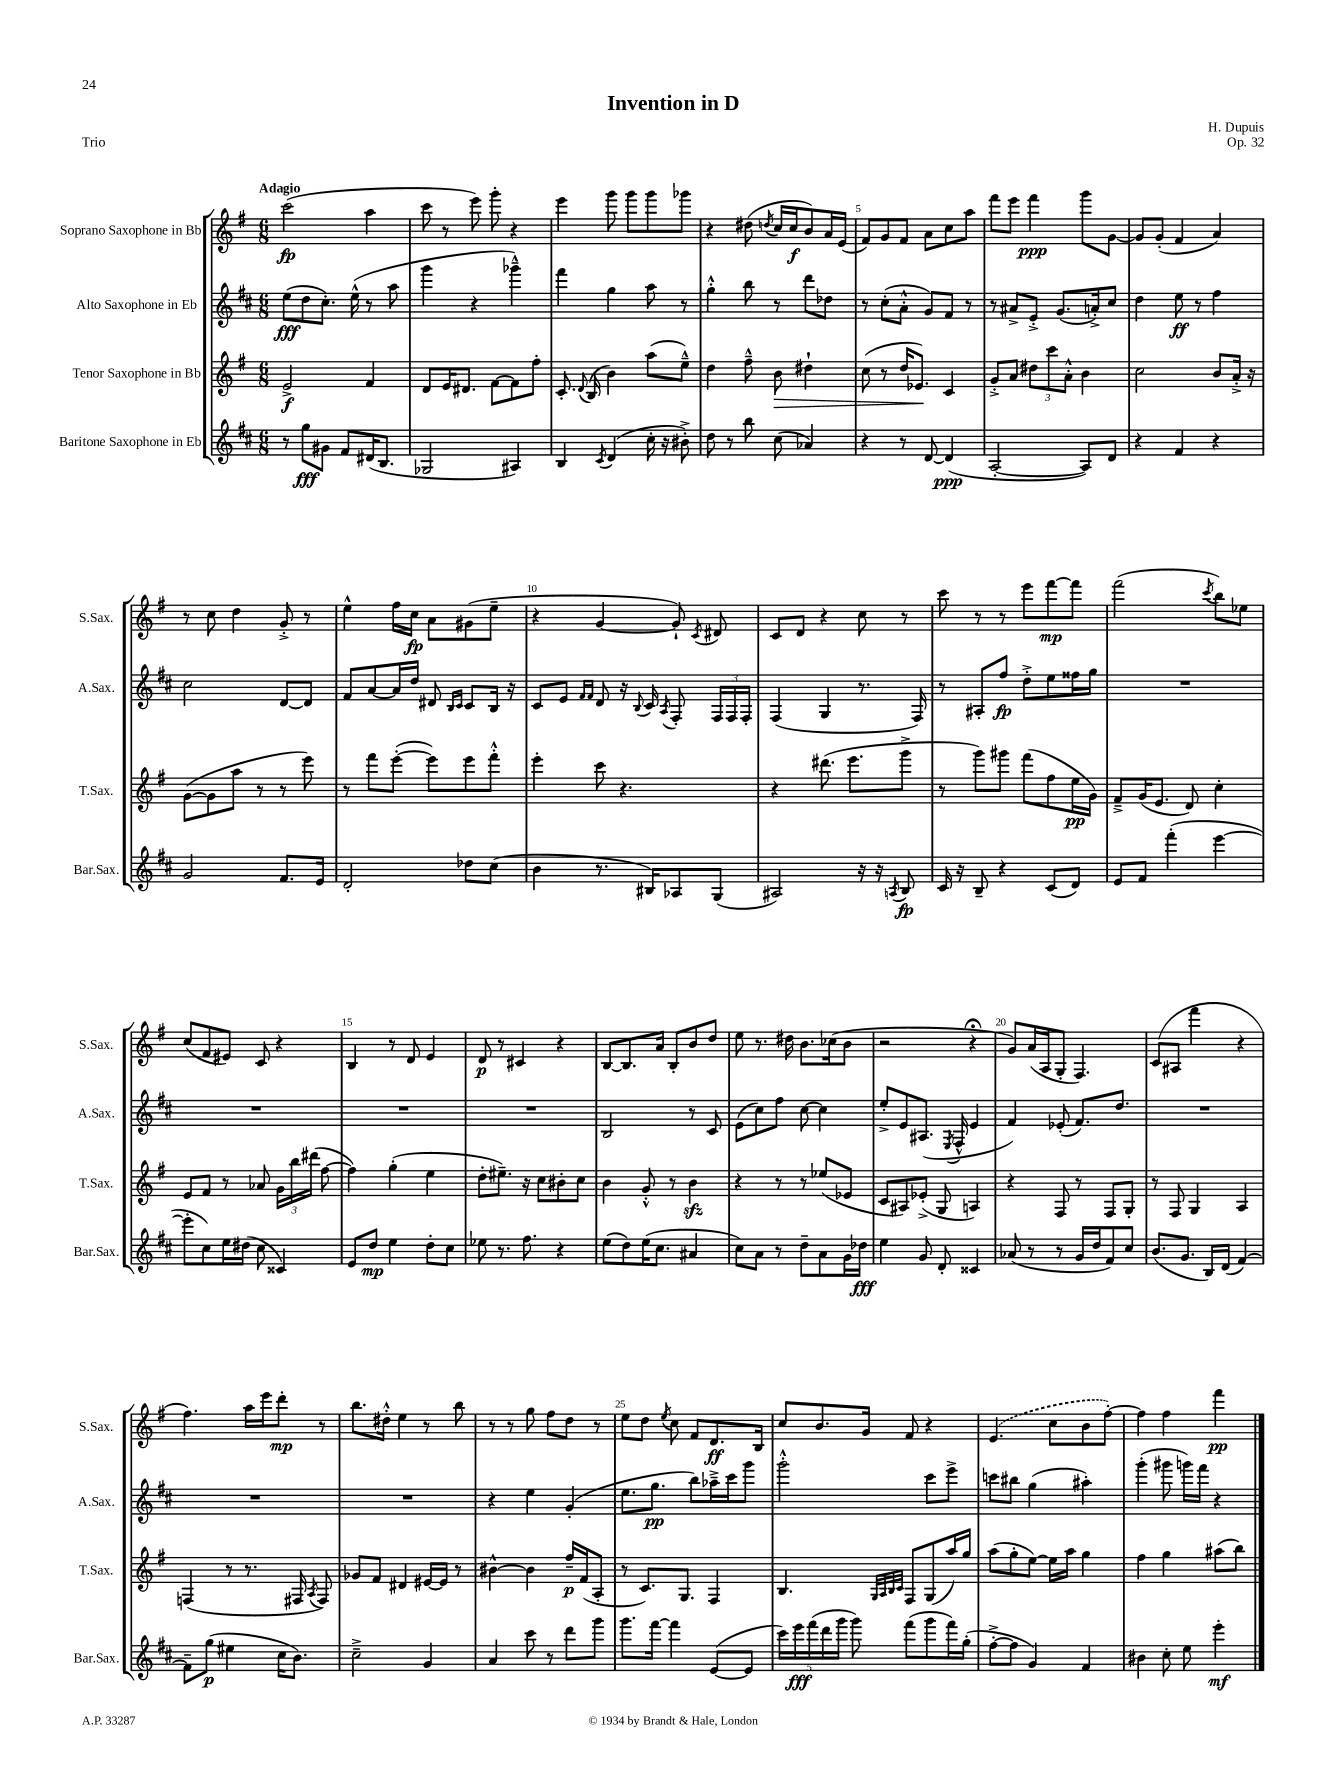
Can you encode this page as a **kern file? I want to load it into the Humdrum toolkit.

**kern	**kern	**kern	**kern
*staff4	*staff3	*staff2	*staff1
*clefG2	*clefG2	*clefG2	*clefG2
*k[f#c#]	*k[f#]	*k[f#c#]	*k[f#]
*M6/8	*M6/8	*M6/8	*M6/8
8r	2e^	(8ee	(2ccc
8gg	.	8dd	.
8g#	.	8.cc#')	.
8f#	.	.	.
.	.	(16ee^^	.
(16d#	4f#	8r	4aa
8.B	.	.	.
.	.	8aa	.
=	=	=	=
2G-	8d	4ggg	8ccc
.	16e	.	8r
.	8.d#	.	.
.	.	4r	8eee)
.	[8f#	.	8ggg'
4A#)	8f#]	4ggg-~^^)	4r
.	8ff#'	.	.
=	=	=	=
4B	8.c'	4fff#	4eee
.	8qqd	.	.
.	(16B	.	.
8qc#	.	.	.
(4d	4b)	4gg	8ggg
.	.	.	8ggg
16cc#'	(8aa	8aa	8ggg
16r	.	.	.
8b#'^)	8ee~^^)	8r	8ggg-
=	=	=	=
8dd	4dd	4gg'^^	4r
8r	.	.	.
8bb	8ff#~^^	8bb	(8dd#
.	.	.	8qdd
(8cc#	8b	8r	16cc
.	.	.	16cc
4a-)	4dd#`	8ddd	8b)
.	.	8dd-	16a
.	.	.	(16e
=	=	=	=
4r	(8cc	8r	8f#)
.	8r	(8cc#'	8g
8r	16dd	8a'^^	8f#
.	8.e-)	.	.
[8d	.	8g)	8a
(4d]	4c	8f#	8cc
.	.	8r	8aa
=	=	=	=
[2A'	8g'^	8r	8fff#
.	8a	8a#^	8eee
.	12dd#	8e'^	4fff#
.	12ccc	.	.
.	.	(8.g	.
.	12a'^^	.	.
8A])	4b	.	8ggg
.	.	16a'^)	.
8d	.	8cc#	[8g
=	=	=	=
4r	2cc	4dd	8g]
.	.	.	(8g'
4f#	.	8ee	4f#
.	.	8r	.
4r	8b	4ff#	4a)
.	16a'^	.	.
.	16r	.	.
=	=	=	=
2g	([8g	2cc#	8r
.	8g]	.	8cc
.	8aa	.	4dd
.	8r	.	.
8.f#	8r	[8d	8g'^
.	8eee)	8d]	8r
16e	.	.	.
=	=	=	=
2d'	8r	8f#	4ee^^
.	8fff#	[8a	.
.	([8eee'	16a]	16ff#
.	.	16dd	16cc
.	8eee])	8d#	8a
.	.	16qqB	.
.	.	16qqc#	.
8dd-	8eee	8c#	(8g#
(8cc#	8fff#'^^	16B	8ee~
.	.	16r	.
=	=	=	=
4b	4eee'	8c#	4r
.	.	8e	.
.	.	16qqf#	.
.	.	16qqf#	.
8.r	8ccc	8d	[4g
.	4.r	16r	.
.	.	8qqB	.
16B#)	.	16c#	.
.	.	8qA	.
8A-	.	8F#'	8g`])
.	.	.	8qc
(8G	.	24F#	8d#
.	.	24F#	.
.	.	24F#'	.
=	=	=	=
2A#)	4r	(4F#	8c
.	.	.	8d
.	(8.ddd#	4G	4r
.	8.eee	.	.
16r	.	8.r	8cc
16r	.	.	.
8qA	.	.	.
8B	8ggg^	.	8r
.	.	16F#)	.
=	=	=	=
16c#	8r	8r	8ccc
16r	.	.	.
8B~	8ggg)	8A#'	8r
4r	8ggg#	8ff#	8r
.	(8fff#	8dd'^	8eee
(8c#	8ff#	8ee	[8fff#
8d)	16ee	16ff##	8fff#]
.	16g)	16gg	.
=	=	=	=
8e	8f#~^	2.r	(2fff#
8f#	(16g	.	.
.	8.e	.	.
(4fff#'	.	.	.
.	8d)	.	.
.	.	.	8qccc
[4eee	4cc'	.	8bb)
.	.	.	8ee-
=	=	=	=
8eee']	8e	2.r	(8cc
8cc#)	8f#	.	8f#
16ee	8r	.	8e#)
(16dd#	.	.	.
8cc#	8a-	.	8c
4c##)	24g	.	4r
.	24bb	.	.
.	(24ddd#	.	.
.	[8ff#	.	.
=	=	=	=
8e	4ff#])	2.r	4B
8dd	.	.	.
4ee	(4gg'	.	8r
.	.	.	8d
8dd'	4ee	.	4e
8cc#	.	.	.
=	=	=	=
8ee-	8dd'	2.r	8d
8.r	8.ee#~)	.	8r
.	.	.	4c#
8.ff#	16r	.	.
.	8cc	.	.
4r	8b#'	.	4r
.	8cc	.	.
=	=	=	=
(8ee	4b	2B	[8B
8dd)	.	.	8.B]
(16ee	8g'^^	.	.
8.cc#	.	.	16a
.	8r	.	8B'
4a#	4b	8r	8b
.	.	8c#	8dd
=	=	=	=
8cc#)	4r	(8e	8ee
8a	.	8cc#)	8.r
8r	8r	8ff#	.
.	.	.	16dd#
8dd~	8r	[8cc#	8.b
8a	(8ee-	4cc#]	.
.	.	.	(16cc-
16g	8e-	.	8b
16dd-	.	.	.
=	=	=	=
4ee	8c	8ee'^	2r
.	8A#)	8e	.
8g	(8e-'^	(8.A#	.
8d'	8G	.	.
.	.	8qE	.
.	.	16F#^^	.
4c##	4A)	4e	4r;
=	=	=	=
(8a-	4r	4f#)	8g)
8r	.	.	(16a
.	.	.	16A
8r	8F#	(8e-'	8G'
16g	8r	8.f#)	4.F#)
16dd	.	.	.
8f#)	8F#	.	.
.	.	8.dd	.
8cc#	8G'	.	.
=	=	=	=
(8.b	8r	2.r	(8c
.	8F#	.	8A#
8.g	.	.	.
.	4G	.	4fff#
16B)	.	.	.
(16d	.	.	.
[4f#)	4A	.	4r
=	=	=	=
8f#~]	(4F	2.r	4.ff#)
(8gg	.	.	.
4ee#	8r	.	.
.	8.r	.	16aa
.	.	.	16eee
16cc#	.	.	8ddd'
8.b)	16F#	.	.
.	8qA	.	.
.	8F#)	.	8r
=	=	=	=
2cc#~^	8g-	2.r	8.bb
.	8f#	.	.
.	.	.	16dd#'^^
.	4d#	.	4ee
4g	[16e#	.	8r
.	16e#]	.	.
.	8r	.	8bb
=	=	=	=
4a	[4b#^^	4r	8r
.	.	.	8r
8ccc#	4b#]	4ee	8gg
8r	.	.	8ff#
8ddd	16ff#~	(4g'	8dd
.	(16f#	.	.
8ggg	8A'	.	8r
=	=	=	=
8.ggg	8r	8.ee	8ee
.	8.c)	.	8dd
[16fff#	.	8.gg	.
.	.	.	8qee
4fff#]	.	.	8cc
.	8.G	.	.
.	.	8bb)	8f#
([8e	4F#	16aa-~^	8.d
.	.	16ccc#	.
8e]	.	8ggg	.
.	.	.	16B
=	=	=	=
20ccc#)	4.B	2ggg'^^	8cc
20eee	.	.	.
(20fff#	.	.	.
.	.	.	8.b
20ddd	.	.	.
20ggg	.	.	.
8ggg)	.	.	.
.	.	.	16g
.	32qqG	.	.
.	32qqA	.	.
.	32qqB	.	.
.	32qqc	.	.
(8fff#	8F#	.	8f#
8ggg	(8G	8ccc#	4r
16fff#)	16aa)	8eee^	.
(16gg'	16gg	.	.
=	=	=	=
[8ff#'^	(8aa	8ccc	(4.e
8ff#]	8gg'	8bb#	.
4g)	[8ee)	(4gg	.
.	16ee]	.	8cc
.	16aa	.	.
4f#	4gg	4aa#')	8b
.	.	.	[8ff#')
=	=	=	=
4b#	4ff#	(4ggg'	4ff#]
8cc#'	4gg	8ggg#	4ff#
8ee	.	16ggg)	.
.	.	16fff#	.
4eee'	(8aa#	4r	4fff#
.	8bb)	.	.
==	==	==	==
*-	*-	*-	*-
